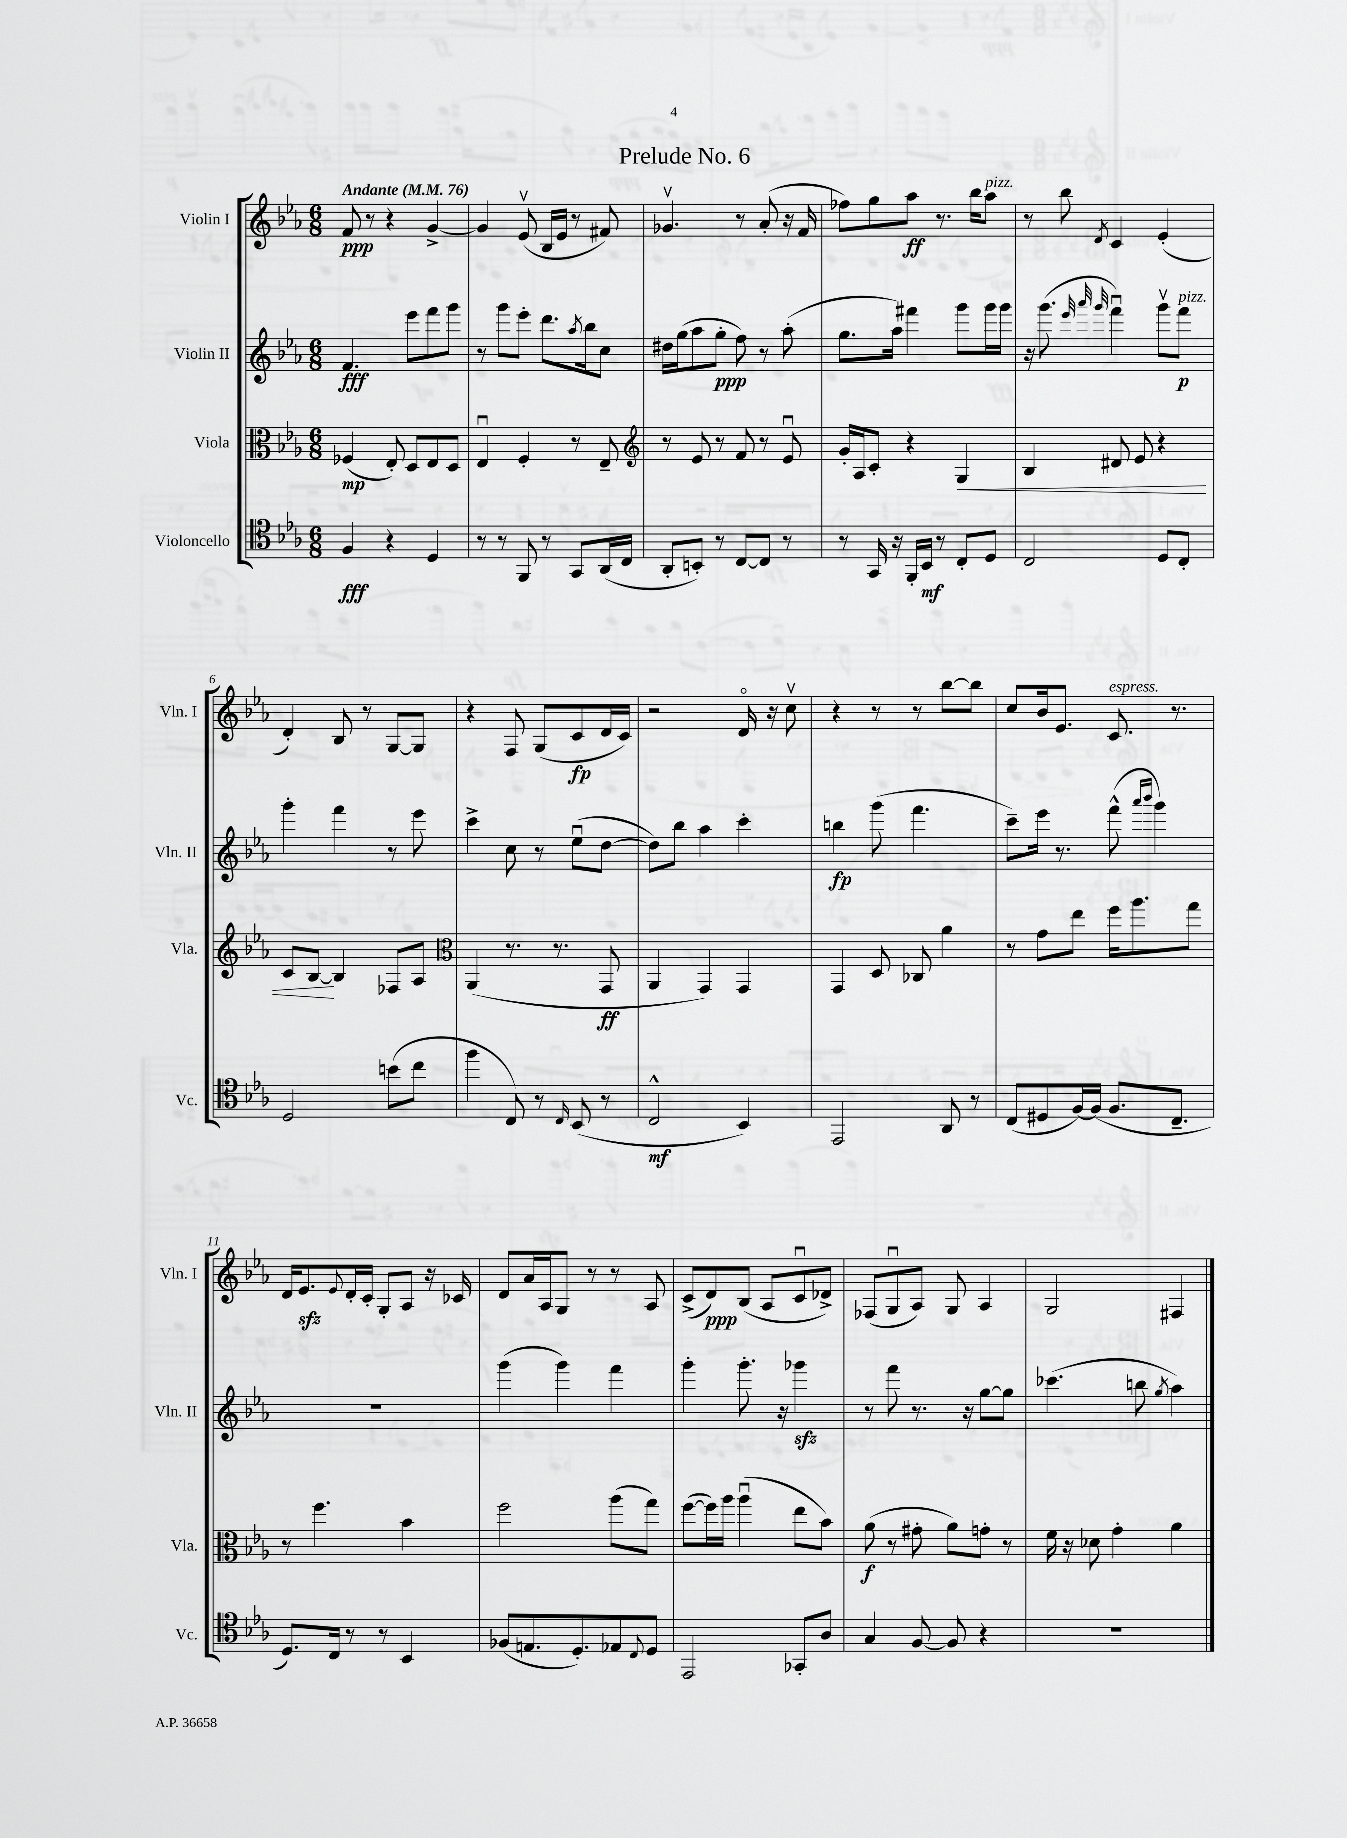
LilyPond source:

\header { title = "Prelude No. 6" }
<<
\new StaffGroup <<
\new Staff = "s0" \with { instrumentName = "Violin I" shortInstrumentName = "Vln. I" } {
    \clef treble \key ees \major \numericTimeSignature \time 6/8 \tempo "Andante" 4 = 76
    f'8\ppp r8 r4 g'4~-> |
    g'4 ees'8\upbow( bes16 ees'16 r8 fis'8) |
    ges'4.\upbow r8 aes'8-.( r16 f'16 |
    fes''8) g''8 aes''8\ff r8. bes''16 aes''8^\markup { \italic "pizz." } |
    r8 bes''8 \acciaccatura { d'8 } c'4 ees'4-.( |
    d'4-.) bes8 r8 g8~ g8 |
    r4 f8 g8( c'8\fp d'16 c'16) |
    r2 d'16\flageolet r16 c''8\upbow |
    r4 r8 r8 bes''8~ bes''8 |
    c''8 bes'16 ees'8. c'8.^\markup { \italic "espress." } r8. |
    d'16 ees'8.\sfz \appoggiatura { ees'8 } d'16-. c'16-. g8-. aes8 r16 ces'16 |
    d'8 aes'16 aes16 g8 r8 r8 aes8 |
    c'8->( d'8\ppp) bes8( aes8 c'8\downbow des'8->) |
    fes8( g8\downbow aes8) g8 aes4 |
    g2 fis4 \bar "|." |
}
\new Staff = "s1" \with { instrumentName = "Violin II" shortInstrumentName = "Vln. II" } {
    \clef treble \key ees \major \numericTimeSignature \time 6/8
    f'4.\fff ees'''8 f'''8 g'''8 |
    r8 g'''8 ees'''8-. d'''8. \acciaccatura { aes''8 } bes''16 c''8 |
    dis''16 g''16( aes''8 g''8-.\ppp f''8) r8 aes''8-.( |
    g''8. aes''16) fis'''4 g'''8 g'''16 g'''16 |
    r16 g'''8.( \grace { ees'''32 aes'''32 g'''32 } f'''4\downbow) g'''8\upbow f'''8\p^\markup { \italic "pizz." } |
    g'''4-. f'''4 r8 ees'''8 |
    c'''4-> c''8 r8 ees''8\downbow( d''8~ |
    d''8) bes''8 aes''4 c'''4-. |
    b''4\fp g'''8( f'''4. |
    c'''8--) ees'''16 r8. f'''8-^( \grace { aes'''16 bes'''16 } g'''4) |
    R2. |
    g'''4( g'''4) f'''4 |
    g'''4-. g'''8.-. r16 ges'''4\sfz |
    r8 f'''8 r8. r16 g''8~ g''8 |
    ces'''4.( b''8 \acciaccatura { g''8 } aes''4) \bar "|." |
}
\new Staff = "s2" \with { instrumentName = "Viola" shortInstrumentName = "Vla." } {
    \clef alto \key ees \major \numericTimeSignature \time 6/8
    fes4\mp( ees8-.) d8 ees8 d8 |
    ees4\downbow f4-. r8 ees8-- |
    \clef treble r8 ees'8 r8 f'8 r8 ees'8\downbow |
    g'16-. aes16 c'8-. r4 g4\< |
    bes4 dis'8 ees'8 r4 |
    c'8 bes8~\! bes4 fes8 aes8 |
    \clef alto aes,4( r8. r8. g,8\ff |
    aes,4 g,4) g,4 |
    g,4 d8 ces8 aes'4 |
    r8 g'8 ees''8 f''16 aes''8. g''8 |
    r8 f''4. bes'4 |
    f''2 aes''8( g''8) |
    f''8~( f''16) aes''16 aes''4\downbow( ees''8 bes'8) |
    aes'8\f( r8 gis'8-. aes'8) g'8-. r8 |
    f'16 r16 des'8 g'4-. aes'4 \bar "|." |
}
\new Staff = "s3" \with { instrumentName = "Violoncello" shortInstrumentName = "Vc." } {
    \clef tenor \key ees \major \numericTimeSignature \time 6/8
    f4\fff r4 d4 |
    r8 r8 f,8 r8 g,8 aes,16( c16 |
    aes,8-. b,8-.) r8 c8~ c8 r8 |
    r8 g,16 r16 f,16-. bes,16\mf r8 c8-. d8 |
    c2 d8 c8-. |
    d2 b'8( c''8 |
    f''4 c8) r8 \grace { c16 } bes,8( r8 |
    c2-^\mf bes,4) |
    ees,2 aes,8 r8 |
    c8( dis8 f16~) f16( f8. c8.-- |
    d8.) c16 r8 r8 bes,4 |
    fes8( e8. d8.-.) ees8 \appoggiatura { c8 } d8 |
    ees,2 ges,8-. aes8 |
    g4 f8~ f8 r4 |
    R2. \bar "|." |
}
>>
>>
